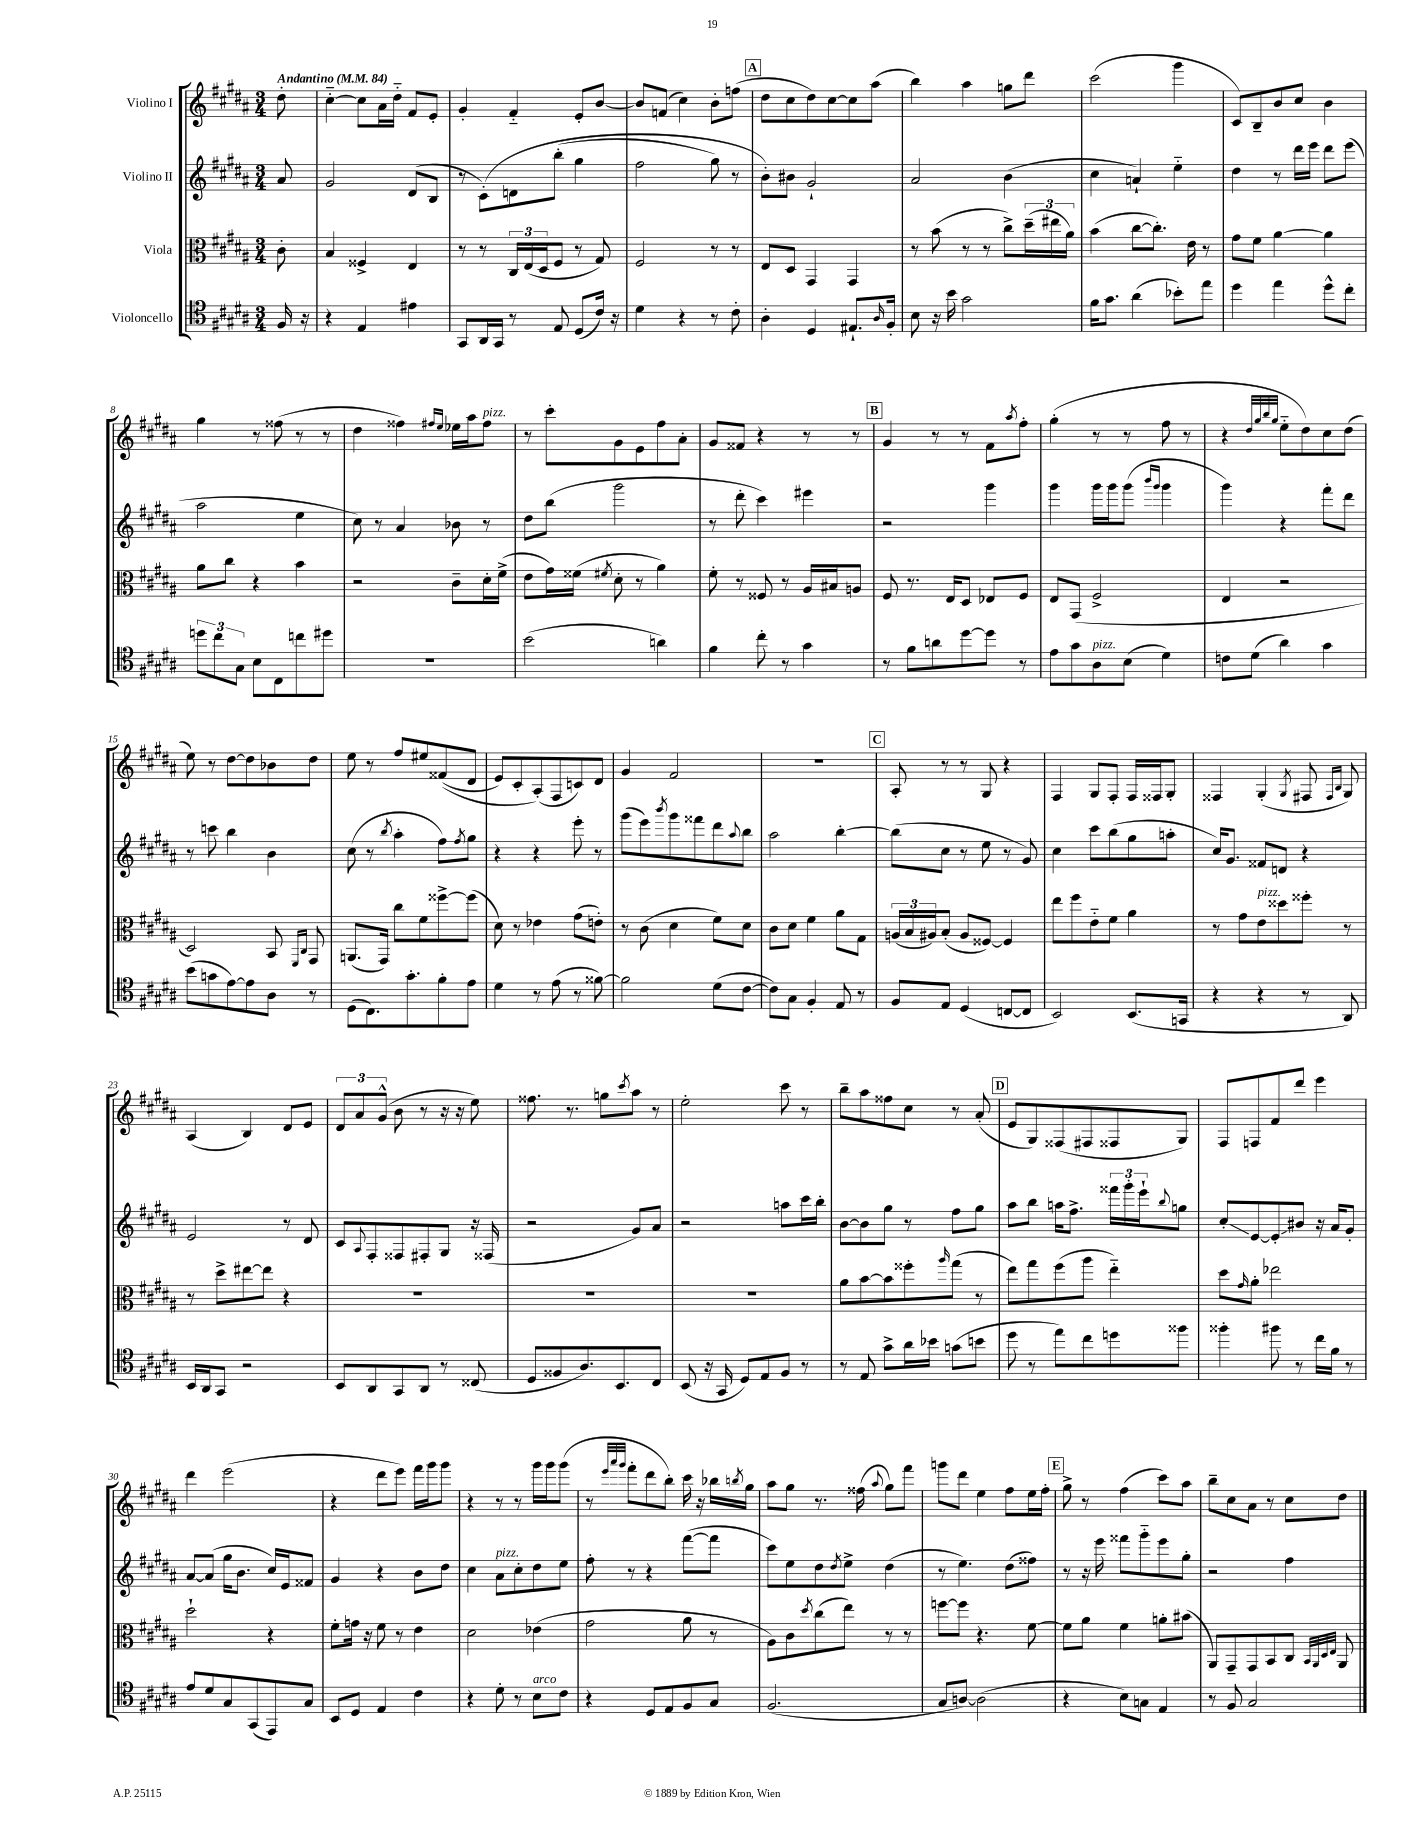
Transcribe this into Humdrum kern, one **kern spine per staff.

**kern	**kern	**kern	**kern
*staff4	*staff3	*staff2	*staff1
*clefC4	*clefC3	*clefG2	*clefG2
*k[f#c#g#d#a#]	*k[f#c#g#d#a#]	*k[f#c#g#d#a#]	*k[f#c#g#d#a#]
*M3/4	*M3/4	*M3/4	*M3/4
*MM84	*MM84	*MM84	*MM84
16F#	8c#'	8a#	8dd#'
16r	.	.	.
=	=	=	=
4r	4B	2g#	[4cc#'~
4E	4F##^	.	8cc#]
.	.	.	16a#
.	.	.	16dd#'~
4e#	4E	(8d#	8f#
.	.	8B	8e'
=	=	=	=
8GG#	8r	8r	4g#'
16AA#	8r	&(8c#')	.
16GG#	.	.	.
8r	24C#	8d	4f#'~
.	(24E	.	.
.	24D#	.	.
8E	8F#	(8bb'	.
(8D#	8r	4gg#	8e'
16c#)	8G#)	.	[8b
16r	.	.	.
=	=	=	=
4d#	2F#	2ff#	8b]
.	.	.	(8f
4r	.	.	4cc#)
8r	8r	8gg#)	8b'
8c#'	8r	8r	(8ff
=	=	=	=
4A#'	8E	8b'&)	8dd#
.	8D#	8b#	8cc#
4D#	4GG#	2g#`	8dd#)
.	.	.	[8cc#
8.E#`	4GG#	.	8cc#]
.	.	.	(8aa#
16qqA#	.	.	.
16F#'	.	.	.
=	=	=	=
8B	8r	2a#	4bb)
16r	(8b	.	.
16b	.	.	.
2g#	8r	.	4aa#
.	8r	.	.
.	8cc#^)	(4b	8gg
.	(24dd#~	.	8ddd#
.	24ee#	.	.
.	24a#)	.	.
=	=	=	=
16f#	(4b	4cc#	(2ccc#
8.g#	.	.	.
(4a#	[8cc#	4a`)	.
.	8.cc#'])	.	.
8b-')	.	4ee'~	4ggg#
.	16e	.	.
8ee	8r	.	.
=	=	=	=
4dd#	8g#	4dd#	8c#)
.	8f#	.	8B~
4ee	[4a#	8r	8b
.	.	16ddd#	8cc#
.	.	16eee	.
8dd#^^	4a#]	8ddd#	4b
8cc#'	.	(8eee	.
=	=	=	=
12dd	8a#	2aa#	4gg#
12cc#	.	.	.
.	8cc#	.	.
12G#	.	.	.
8B	4r	.	8r
8C#	.	.	(8ff##
8cc	4b	4ee	8r
8dd#	.	.	8r
=	=	=	=
2.r	2r	8cc#)	4dd#
.	.	8r	.
.	.	4a#	4ff##)
.	.	.	16qqff#
.	.	.	16qqee
.	8c#~	8b-	16ee-
.	.	.	16aa#
.	16d#'	8r	8ff#
.	(16f#^	.	.
=	=	=	=
(2b	8e	8dd#	8r
.	16g#)	(8bb	8ccc#'
.	(16f##	.	.
.	8qf#	.	.
.	8d#'	2ggg#	8g#
.	8r	.	8e
4a)	4a#)	.	8ff#
.	.	.	8a#'
=	=	=	=
4f#	8f#'	8r	8g#
.	8r	8ddd#'	8f##
8cc#'	8F##	4ccc#)	4r
8r	8r	.	.
4g#	16A#	4eee#	8r
.	16B#	.	.
.	8A	.	8r
=	=	=	=
8r	8F#	2r	4g#
8f#	8.r	.	.
8a	.	.	8r
.	16E	.	.
[8dd#	8D#	.	8r
8dd#]	8E-	4ggg#	8f#
.	.	.	8qaa#
8r	8F#	.	8ff#'
=	=	=	=
8e	8E	4ggg#	(4gg#'
8g#	(8GG#	.	.
8A#	2F#^	16ggg#	8r
.	.	16ggg#	.
(8B	.	(8ggg#	8r
.	.	16qqbbb	.
.	.	16qqggg#	.
4d#)	.	4ggg#	8ff#
.	.	.	8r
=	=	=	=
8c	4E	4ggg#)	4r
(8d#	.	.	.
.	.	.	32qqdd#
.	.	.	32qqgg#
.	.	.	32qqbb
.	.	.	32qqgg#
4a#)	2r	4r	8ee'~
.	.	.	8dd#)
4g#	.	8fff#'	8cc#
.	.	8ddd#	(8dd#
=	=	=	=
(8b	2D#)	8r	8ee)
8g	.	8ccc	8r
[8e)	.	4bb	[8dd#
8e]	.	.	8dd#]
8A#	8BB	4b	8b-
.	16qqFF#	.	.
.	16qqC#	.	.
8r	8GG#	.	8dd#
=	=	=	=
(8D#	(8.AA	(8cc#	8ee
8.C#)	.	8r	8r
.	16GG#)	.	.
.	.	8qbb	.
.	8cc#	4aa#'	8ff#
8.g#'	.	.	.
.	8f#	.	8ee#
8f#'	[8ff##^	8ff#)	&((8f##
.	.	8qff#	.
8e	(8ff##]	8gg#	8d#
=	=	=	=
4d#	8d#)	4r	8e)
.	8r	.	8c#'
8r	4e-	4r	(8A#'&)
(8e	.	.	8F#
8r	(8g#	8eee'	8c)
[8f##)	8e')	8r	8d#
=	=	=	=
2f##]	8r	(8ggg#	4g#
.	(8c#	8eee)	.
.	.	8qbbb	.
.	4d#	8ggg#	2f#
.	.	8fff##	.
(8d#	8f#)	8ddd#	.
.	.	8qqaa#	.
[8c#	8d#	8bb	.
=	=	=	=
8c#])	8c#	2aa#	2.r
8G#	8d#	.	.
4F#'	4f#	.	.
8E	8a#	[4bb'	.
8r	8G#	.	.
=	=	=	=
8F#	(24A	(8bb]	8A#'
.	24B	.	.
.	24A#)	.	.
8E	(8B'	8cc#	8r
(4D#	8A#	8r	8r
.	[8F##)	8ee	8G#
[8C	4F##]	8r	4r
8C]	.	8g#)	.
=	=	=	=
2BB)	8ee	4cc#	4F#
.	8ff#	.	.
.	8e'~	8ccc#	8G#
.	8f#	(8bb	8F#'
(8.BB	4a#	8gg#	16F#
.	.	.	16F##
.	.	8aa'	8G#'
16GG	.	.	.
=	=	=	=
4r	8r	16cc#)	4F##
.	.	8.g#	.
.	8g#	.	.
4r	8e	8f##	(4G#'
.	8dd##	8d	.
.	.	.	8qG#
8r	8ff##'	4r	8F#
.	.	.	16qqF#
.	.	.	16qqB
8AA#)	8r	.	8G#)
=	=	=	=
16BB	8r	2e	(4A#
16AA#	.	.	.
8GG#	8dd#^	.	.
2r	[8ee#	.	4B)
.	8ee#]	.	.
.	4r	8r	8d#
.	.	8d#	8e
=	=	=	=
8BB	2.r	8c#	12d#
.	.	.	12a#
.	.	8qqA#	.
8AA#	.	8F#'	.
.	.	.	(12g#^^
8GG#	.	8F##	8b
8AA#	.	8F#'	8r
8r	.	8G#	16r
.	.	.	16r
(8C##	.	16r	8ee)
.	.	(16F##	.
=	=	=	=
8D#	2.r	2r	8.ff##
8F##	.	.	.
.	.	.	8.r
8.A#)	.	.	.
.	.	.	8gg
8.BB	.	.	.
.	.	.	8qccc#
.	.	8g#)	8aa#
8C#	.	8a#	8r
=	=	=	=
(8BB	2.r	2r	2ee'
16r	.	.	.
16GG#	.	.	.
8D#)	.	.	.
8E	.	.	.
8F#	.	8aa	8ccc#
8r	.	16ccc#	8r
.	.	16bb'	.
=	=	=	=
8r	8a#	[8b	8bb~
8E	[8b	8b]	8aa#
8g#^	8b]	8gg#	8ff##
16a#	8ff##'	8r	8cc#
16b-	.	.	.
.	16qqaa#	.	.
(8g	(8gg#	8ff#	8r
8b	8r	8gg#	(8a#'
=	=	=	=
8dd#	8ee)	8aa#	8e
8r	8gg#	8bb	8G#)
8ee)	(8ff#	16aa	(8F##
.	.	8.ff#^	.
8cc#	8aa#	.	8F#
8dd	4ee'~)	24fff##	8F##
.	.	24ggg#'	.
.	.	24eee`	.
.	.	8qqbb	.
8ff##	.	8gg	8G#)
=	=	=	=
4ff##'	8dd#	8cc#'	8F#
.	16qqg#	.	.
.	8a#'	[8e	8F
8ff#	2ee-	8e']	8f#
8r	.	8b#	8ddd#
16cc#	.	16r	4eee
16f#	.	16a#	.
8r	.	8g#'	.
=	=	=	=
8e	2dd#`	[8a#	4ddd#
8d#	.	(8a#]	.
8G#	.	16gg#	(2eee
.	.	8.b	.
(8GG#	.	.	.
8EE)	4r	16cc#)	.
.	.	16e	.
8G#	.	8f##	.
=	=	=	=
8BB	8f#'	4g#	4r
8D#	16g	.	.
.	16r	.	.
4E	8f#	4r	8ddd#
.	8r	.	8eee)
4c#	4e	8b	16fff#
.	.	.	16ggg#
.	.	8dd#	8ggg#
=	=	=	=
4r	2d#	4cc#	4r
8d#'	.	8a#	8r
8r	.	8cc#'	8r
8B	(4e-	8dd#	16ggg#
.	.	.	16ggg#
8c#	.	8ee	(8ggg#
=	=	=	=
4r	2g#	8ff#'	8r
.	.	.	32qqeee
.	.	.	32qqaaa#
.	.	.	32qqggg#
.	.	8r	8fff#'
8D#	.	4r	8ddd#
8E	.	.	8bb')
8F#	8a#	([8fff#	16ccc#
.	.	.	16r
8G#	8r	8fff#]	16bb-
.	.	.	8qbb
.	.	.	16gg#
=	=	=	=
(2.F#	8A#)	8ccc#)	8aa#
.	8c#	8ee	8gg#
.	8qdd#	.	.
.	(8cc#	8dd#	8.r
.	.	8qdd#	.
.	8ee)	8ee^	.
.	.	.	(16ff##
.	.	.	8qqaa#
.	8r	(4dd#	8gg#)
.	8r	.	8fff#
=	=	=	=
8G#	[8ff	8r	8ggg
[8A)	8ff]	4.ee)	8ddd#
(2A]	4.r	.	4ee
.	.	(8dd#	8ff#
.	[8f#	8ff##)	16ee
.	.	.	16ff#'
=	=	=	=
4r	8f#]	8r	8gg#^
.	8a#	16r	8r
.	.	16eee	.
8B)	4f#	8fff##	(4ff#
8G	.	8ggg#'~	.
4E	8a'	8eee	8ccc#)
.	(8b#	8gg#'	8aa#
=	=	=	=
8r	8AA#)	2r	8bb~
8F#	8GG#~	.	8cc#
2G#	8GG#	.	8a#
.	8BB	.	8r
.	8C#	4ff#	8cc#
.	32qqBB	.	.
.	32qqAA#	.	.
.	32qqD#	.	.
.	32qqE	.	.
.	8AA#	.	8dd#
==	==	==	==
*-	*-	*-	*-
